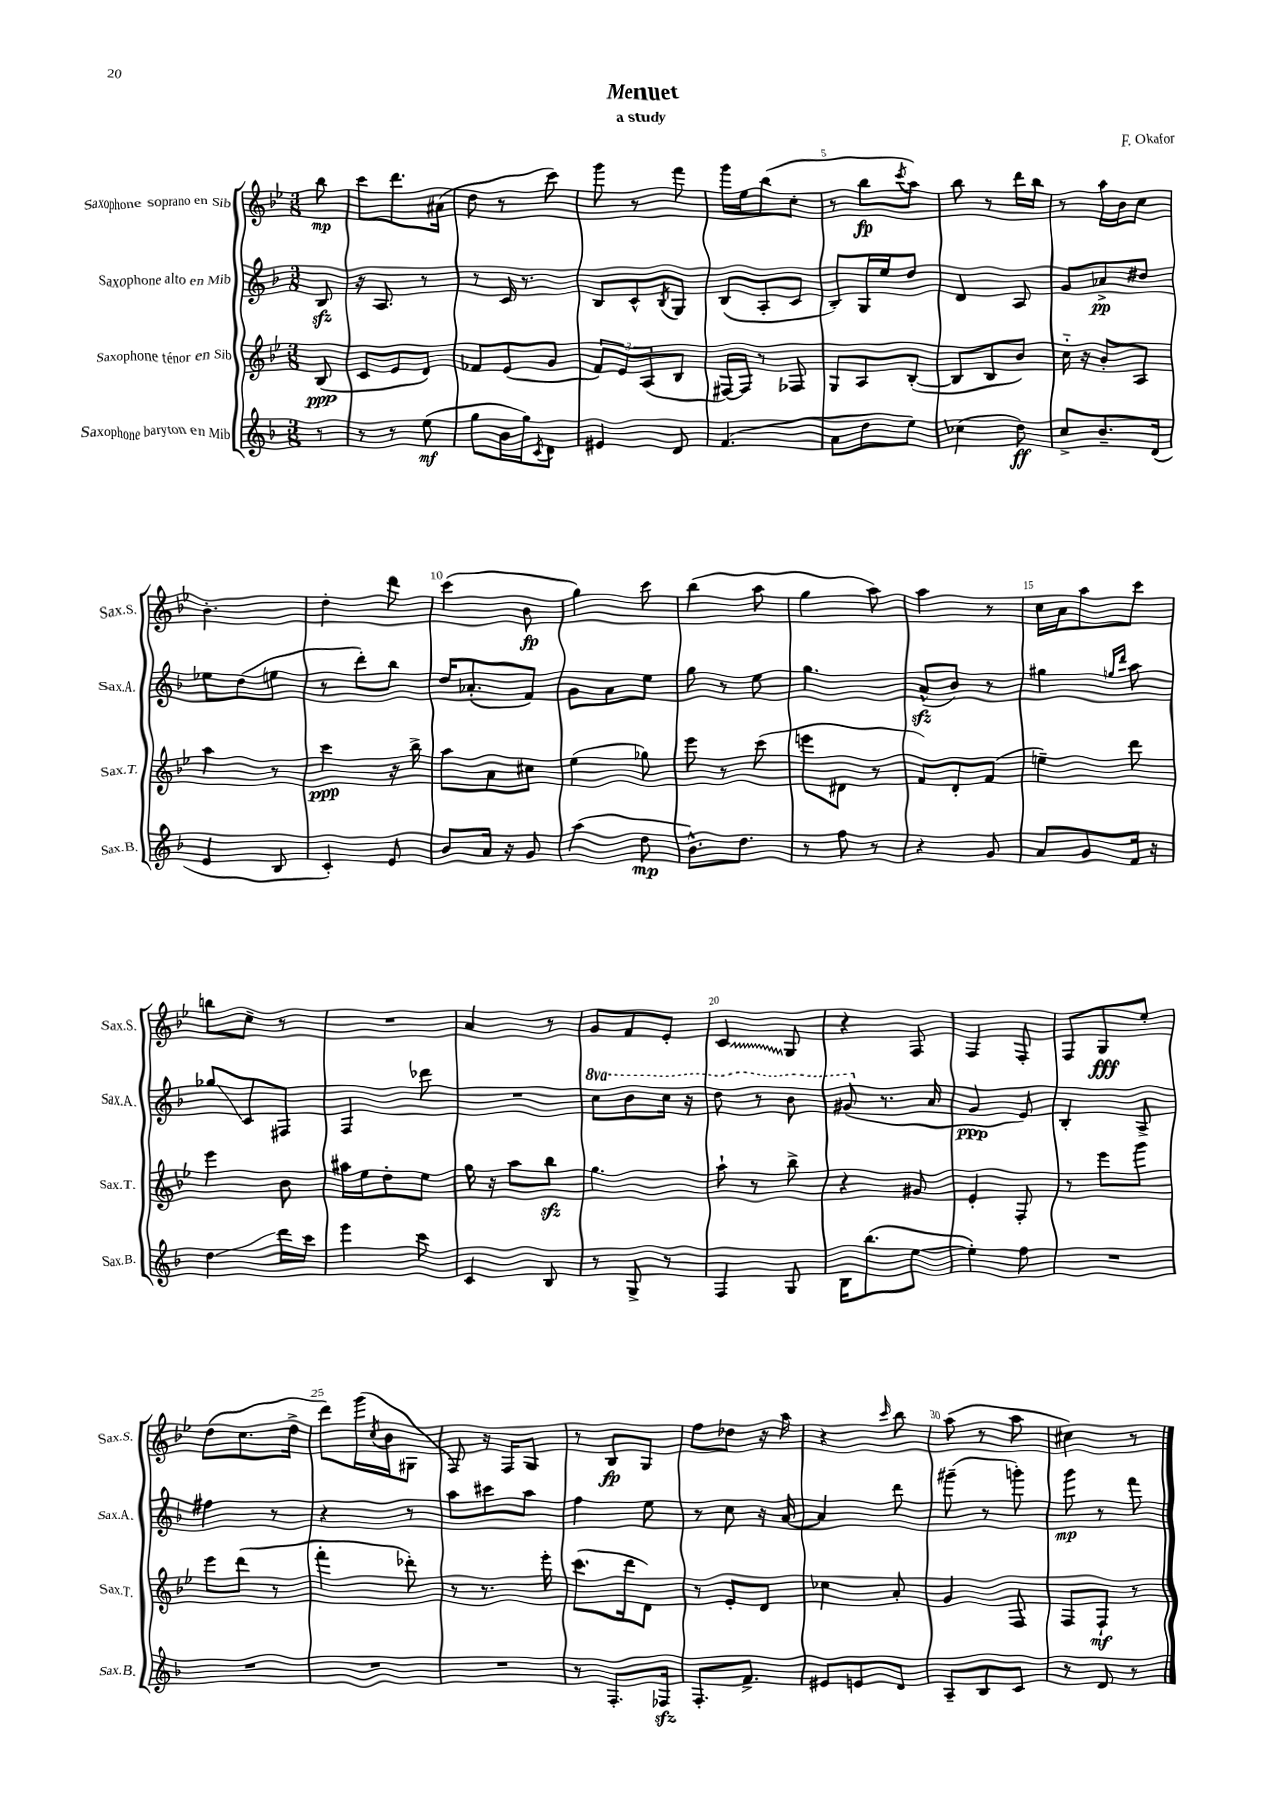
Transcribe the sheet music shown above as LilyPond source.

\header { title = "Menuet" composer = "F. Okafor" subtitle = "a study" }
<<
\new StaffGroup <<
\new Staff = "s0" \with { instrumentName = "Saxophone soprano en Sib" shortInstrumentName = "Sax.S." } {
    \clef treble \key bes \major \numericTimeSignature \time 3/8 \partial 8
    bes''8\mp |
    c'''8 d'''8. ais'16( |
    d''8 r8 c'''8) |
    g'''8 r8 f'''8 |
    g'''16 ees''16 bes''8( c''8-. |
    r8 bes''8\fp \acciaccatura { c'''8 } a''8) |
    bes''8 r8 d'''16 bes''16 |
    r8 a''16 bes'16 c''8 |
    bes'4.-. |
    d''4-. d'''8 |
    c'''4( bes'8\fp |
    g''4) c'''8 |
    bes''4( a''8 |
    g''4 a''8) |
    a''4 r8 |
    c''16 a'16 a''8 c'''8 |
    b''8 c''8-- r8 |
    R4. |
    a'4 r8 |
    g'8 f'8 ees'8-. |
    \once \override Glissando.style = #'zigzag c'4\glissando g8 |
    r4 f8 |
    f4 f8-. |
    f8 g8\fff ees''8-. |
    d''8( c''8. d''16-> |
    d'''8) g'''16( \acciaccatura { c''8 } bes'16 gis8 |
    f8) r16 f16 g8 |
    r8 bes8\fp g8 |
    f''8 des''8 r16 a''16 |
    r4 \grace { c'''16 } bes''8 |
    a''8( r8 a''8 |
    cis''4) r8 \bar "|." |
}
\new Staff = "s1" \with { instrumentName = "Saxophone alto en Mib" shortInstrumentName = "Sax.A." } {
    \clef treble \key f \major \numericTimeSignature \time 3/8 \set Staff.ottavationMarkups = #ottavation-simple-ordinals \partial 8
    bes8\sfz |
    r16 a8. r8 |
    r8 c'16 r8. |
    bes8 c'8-^ \acciaccatura { bes8 } g8 |
    bes8( a8-. c'8 |
    bes8-.) g16 e''16 d''8 |
    d'4 a8 |
    g'8 aes'8->\pp dis''8 |
    ees''8 d''8( e''8 |
    r8 d'''8-.) bes''8 |
    d''16 aes'8.-.( f'8) |
    g'8 a'8 e''8 |
    g''8 r8 e''8 |
    g''4. |
    a'8-^\sfz( bes'8) r8 |
    gis''4 \grace { g''16 d'''16 } a''8 |
    ges''8\glissando c'8 fis8 |
    f4 des'''8 |
    R4. |
    \ottava #1 c'''8 bes''8 c'''16 r16 |
    d'''8 r8 bes''8 |
    gis''8( \ottava #0 r8. a'16 |
    g'4\ppp e'8) |
    bes4-. a8-> |
    fis''4 r8 |
    r4 r8 |
    a''8 cis'''8 a''8 |
    f''4 e''8 |
    r8 c''8 r16 a'16~ |
    a'4 d'''8 |
    gis'''8--( r8 g'''8-.) |
    g'''8\mp r8 f'''8 \bar "|." |
}
\new Staff = "s2" \with { instrumentName = "Saxophone ténor en Sib" shortInstrumentName = "Sax.T." } {
    \clef treble \key bes \major \numericTimeSignature \time 3/8 \partial 8
    bes8\ppp( |
    c'8 ees'8 d'8) |
    fes'8 ees'8( g'8 |
    \tuplet 3/2 { f'8) ees'8 a8( } bes8 |
    fis16~) fis16 r8 fes8 |
    g8 a8 bes8~-.( |
    bes8 bes8 bes'8) |
    c''16-_ r16 bes'8-. a8 |
    a''4 r8 |
    c'''4\ppp r16 bes''16-> |
    a''8 a'8 cis''8 |
    ees''4( ges''8) |
    ees'''8 r8 c'''8( |
    e'''8 dis'8 r8 |
    f'8) d'8-. f'8( |
    e''4--) d'''8 |
    ees'''4 bes'8 |
    ais''16 ees''16 d''8-. ees''8 |
    g''16 r16 a''8 bes''8\sfz |
    g''4. |
    a''8-! r8 bes''8-> |
    r4 gis'8 |
    ees'4-. f8-. |
    r8 ees'''8 g'''8 |
    ees'''8 d'''8( r8 |
    f'''4-. des'''8-.) |
    r8 r8. ees'''16-. |
    c'''8.( d'''16 d'8) |
    r8 ees'8-. d'8 |
    ces''4 a'8-. |
    g'4 f8 |
    f8 f8-!\mf r8 \bar "|." |
}
\new Staff = "s3" \with { instrumentName = "Saxophone baryton en Mib" shortInstrumentName = "Sax.B." } {
    \clef treble \key f \major \numericTimeSignature \time 3/8 \partial 8
    r8 |
    r8 r8 e''8\mf( |
    g''8 bes'16 g''16) \acciaccatura { c'8 } d'8 |
    eis'4 d'8 |
    f'4.( |
    a'8 d''8 e''8) |
    ces''4( d''8\ff) |
    c''8-> bes'8.-- d'16( |
    e'4 bes8 |
    c'4-.) e'8 |
    bes'8 a'16 r16 g'8 |
    a''4( d''8\mp |
    bes'8.-^) d''8. |
    r8 f''8 r8 |
    r4 g'8 |
    a'8 g'8 f'16 r16 |
    d''4\glissando d'''16 c'''16 |
    e'''4 c'''8 |
    c'4 bes8 |
    r8 g8-> r8 |
    f4 g8 |
    bes16 bes''8.( e''8~ |
    e''4-.) f''8 |
    R4. |
    R4. |
    R4. |
    R4. |
    r8 f8.-. fes16\sfz |
    f8.-. f'8.-> |
    eis'8 e'8 d'8 |
    a8-- bes8 c'8 |
    r8 d'8 r8 \bar "|." |
}
>>
>>
\layout { \context { \Score \override BarNumber.break-visibility = ##(#f #t #t) barNumberVisibility = #(every-nth-bar-number-visible 5) } }
